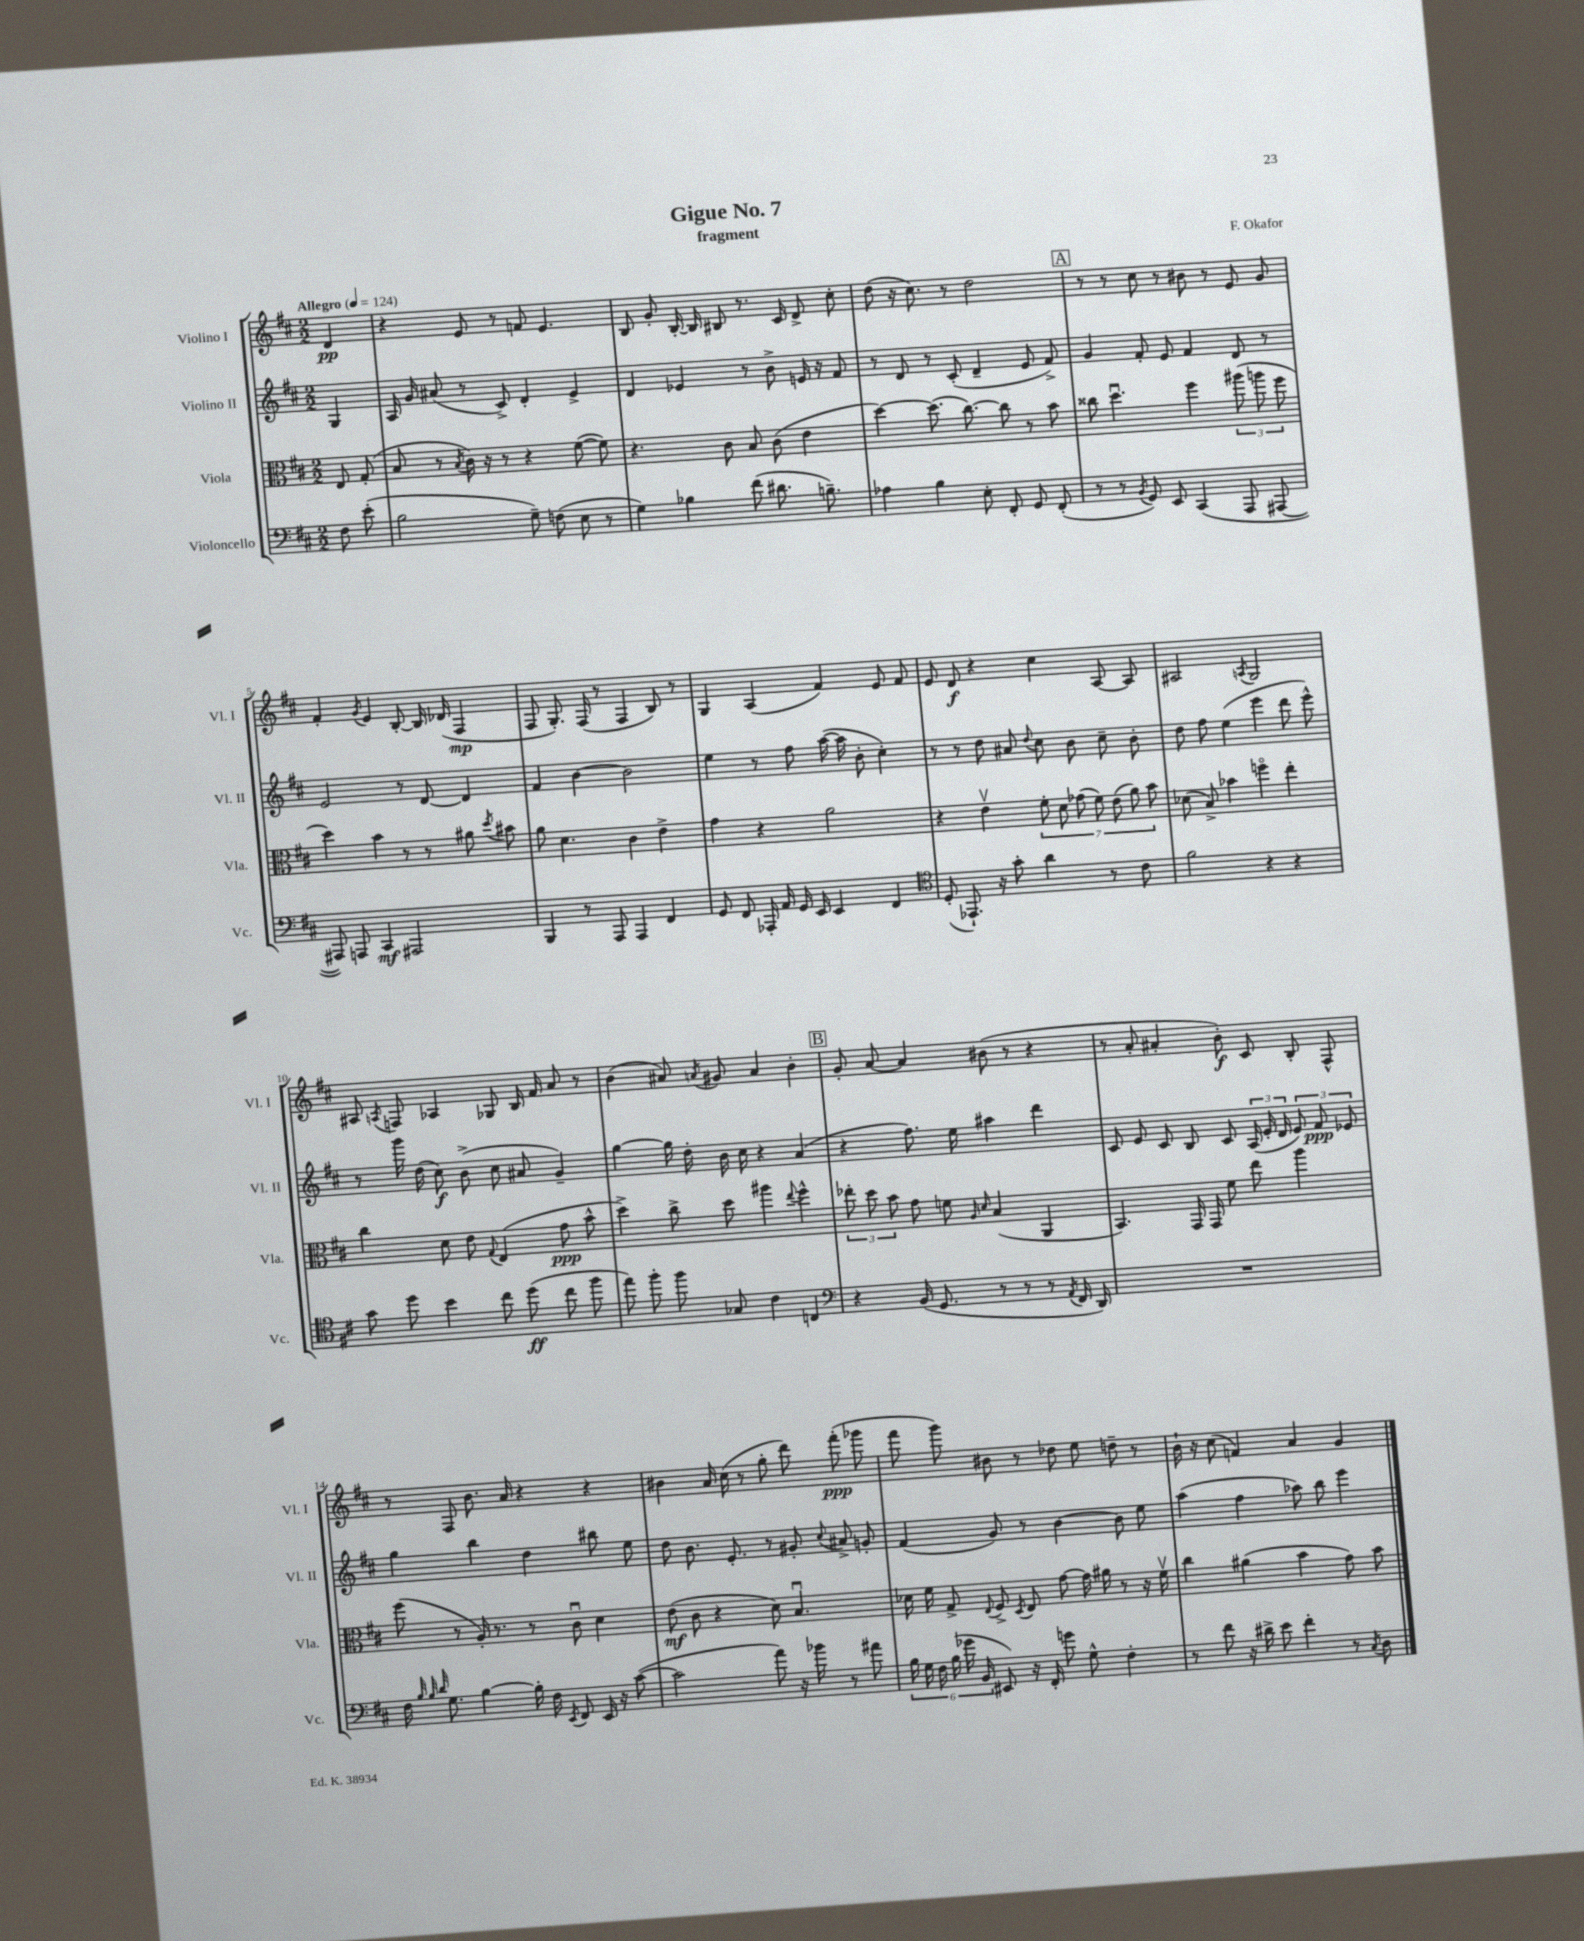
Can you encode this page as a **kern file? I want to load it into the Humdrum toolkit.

**kern	**kern	**kern	**kern
*staff4	*staff3	*staff2	*staff1
*clefF4	*clefC3	*clefG2	*clefG2
*k[f#c#]	*k[f#c#]	*k[f#c#]	*k[f#c#]
*M2/2	*M2/2	*M2/2	*M2/2
*MM124	*MM124	*MM124	*MM124
8F#	8E	4G	4d
(8e'	(8G'	.	.
=	=	=	=
2B	8B	16A	4r
.	.	16g	.
.	8r	(8a#	.
.	8qB	.	.
.	16c#)	8r	8e
.	16r	.	.
.	8r	8c#^)	8r
8G~)	4r	4d'	8f
(8F	.	.	4.e
8E	([8f#	4e^	.
8r	8f#])	.	.
=	=	=	=
4G)	4.r	4d	8B
.	.	.	8g'
4B-	.	4e-	[16B'
.	.	.	16B]
.	8c#	.	8B#
(8f#	8B	8r	8.r
8.d#	(8c#	8b^	.
.	.	.	16c#
.	4e	16e	8d^
8.B~)	.	16r	.
.	.	8f#	8cc#'
=	=	=	=
4A-	[4dd)	8r	(8dd
.	.	8d	16r
.	.	.	8.cc#)
4B	(8.dd]	8r	.
.	.	(8c#'	8r
.	[8.cc#)	.	.
8E'	.	4d~	2dd
8FF#'	8cc#]	.	.
8GG	8r	8e	.
(8FF#'	8b	8f#^)	.
=	=	=	=
8r	8cc##	4g	8r
8r	4.ddu	.	8r
8qBB	.	.	.
8GG)	.	8f#'	8cc#
8EE	.	8e	8r
(4CC#	4ff#	4f#	8b#
.	.	.	8r
8AAA	(12aa#	8d	8e
.	12aa	.	.
[8AAA#	.	8r	8g
.	12ff#	.	.
=	=	=	=
8AAA#])	4dd)	2e	4f#'
8AAA	.	.	.
.	.	.	8qg
4CC#	4b	.	4e
2AAA#	8r	8r	[8B'
.	8r	[8d	16B]
.	.	.	(16d-
.	8a#	4d]	4F#
.	8qdd	.	.
.	8b#	.	.
=	=	=	=
4BBB	8a	4f#	8F#
.	4.d	.	8.G')
8r	.	[4b	.
.	.	.	(16F#
8AAA	.	.	8r
4AAA	4c#	2b]	4F#
4FF#	4e^	.	8B)
.	.	.	8r
=	=	=	=
8GG	4g	4ee	4G
8FF#	.	.	.
16AAA-'	4r	8r	(4A
16AA	.	.	.
16GG	.	8ff#	.
16EE	.	.	.
4EE	2a	([16aa	4f#)
.	.	16aa]	.
.	.	8b'	.
4FF#	.	4cc#')	8e
.	.	.	8f#
=	=	=	=
*clefC4	*	*	*
(8D'	4r	8r	8e
8.EE-`)	.	8r	8d
.	4ev	8dd	4r
16r	.	.	.
8g'	.	8a#	.
.	.	8qqdd	.
4a	14f#'	8cc#	4cc#
.	14d	.	.
.	.	8b	.
.	(14g-	.	.
.	14f#)	.	.
8r	.	8cc#~	[8A
.	(14e	.	.
.	14a)	.	.
8c#	.	8b'	8A]
.	14b	.	.
=	=	=	=
2f#	(8d-	8dd	2A#
.	8B^)	8ff#	.
.	4b-	(4ee	.
.	.	.	8qA
4r	4ffo	4eee	2G
4r	4ee'	8ddd	.
.	.	8eee^^)	.
=	=	=	=
8g	4cc#	8r	8A#
.	.	.	8qA
8dd	.	16ggg	8F
.	.	(16dd	.
4b	8d	8cc#)	4A-
.	8e	(8b^	.
.	8qqG	.	.
8cc#	(4E	8cc#	8G-
(8dd	.	8a#	16B
.	.	.	16f#
8cc#	8g	4g~)	8a
8ff#	8b^^	.	8r
=	=	=	=
8ee)	4dd^)	[4gg	(4b
8ff#'	.	.	.
8ff#	8cc#^	16gg]	8a#)
.	.	16dd'	.
.	.	.	8qa
8G-	8dd	16b	8g#
.	.	16cc#	.
4c#	4aa#	4r	4a
.	8qqee	.	.
4C	4ff#^^	(4a	4b'
=	=	=	=
*clefF4	*	*	*
4r	12ee-'	4r	8g'
.	12dd	.	.
.	.	.	[8a
.	12b	.	.
(16BB	8g	8.ff#)	4a]
8.GG	.	.	.
.	8f	.	.
.	.	16ee	.
.	16qqA	.	.
.	16qqd	.	.
8r	(4B	4aa#	(8b#
8r	.	.	8r
8r	4AA	4ddd	4r
8qAA	.	.	.
16FF#	.	.	.
16DD)	.	.	.
=	=	=	=
1r	4.BB)	8c#	8r
.	.	8e	8a'
.	.	8c#	4a#'
.	16GG	8B	.
.	16GG	.	.
.	8f#	8c#	8b')
.	8ee	(24A	8c#
.	.	24e'	.
.	.	24d	.
.	4aa	12e)	8B'
.	.	12f#	.
.	.	.	8F#^^
.	.	12e-	.
=	=	=	=
16F#	(8ff#	4gg	8r
32qqB	.	.	.
32qqB	.	.	.
32qqd	.	.	.
8.G	.	.	.
.	8r	.	8F#
[4B	16A')	4bb	8.b
.	8.r	.	.
.	.	.	16a
16B']	8r	4dd	4r
16F#	.	.	.
8qEE	.	.	.
8FF#	8c#u	.	.
16EE	4d	8bb#	4r
16r	.	.	.
([8c#	.	8ee	.
=	=	=	=
2c#]	(8e	8dd	4b#
.	8c#	8.b	.
.	4r	.	16a
.	.	8.e'	(16cc#
.	.	.	8r
8a)	8d)	8r	8gg'
16r	4.Bu	8g#'	8ddd)
16b-	.	.	.
.	.	8qqcc#	.
8r	.	8a#^	(8fff#'
8a#	.	8g'	8ggg-
=	=	=	=
24B	16d-	(4f#	8fff#
24G	.	.	.
.	16f#	.	.
24F#	.	.	.
(24B	8G^	.	8ggg)
24g-	.	.	.
24BB	.	.	.
.	8qqE	.	.
8EE#)	8F#^	8g)	8b#
.	8qD	.	.
16r	8E	8r	8r
16FF#'	.	.	.
8g	[8g	[4b	8dd-
8G^^	16g]	.	8ee
.	16a#	.	.
4F#'	8r	8b]	8dd~
.	16r	8ee	8r
.	16f#v	.	.
=	=	=	=
8r	4cc#	(4aa	16b`
.	.	.	16r
8f#	.	.	(8cc#
16r	(4a#	4ff#	4f)
16d#^	.	.	.
8e	.	.	.
4f#'	4b	8aa-)	4a
.	.	8bb	.
8r	8g)	4eee	4g
8qC#	.	.	.
8D	8b	.	.
==	==	==	==
*-	*-	*-	*-
